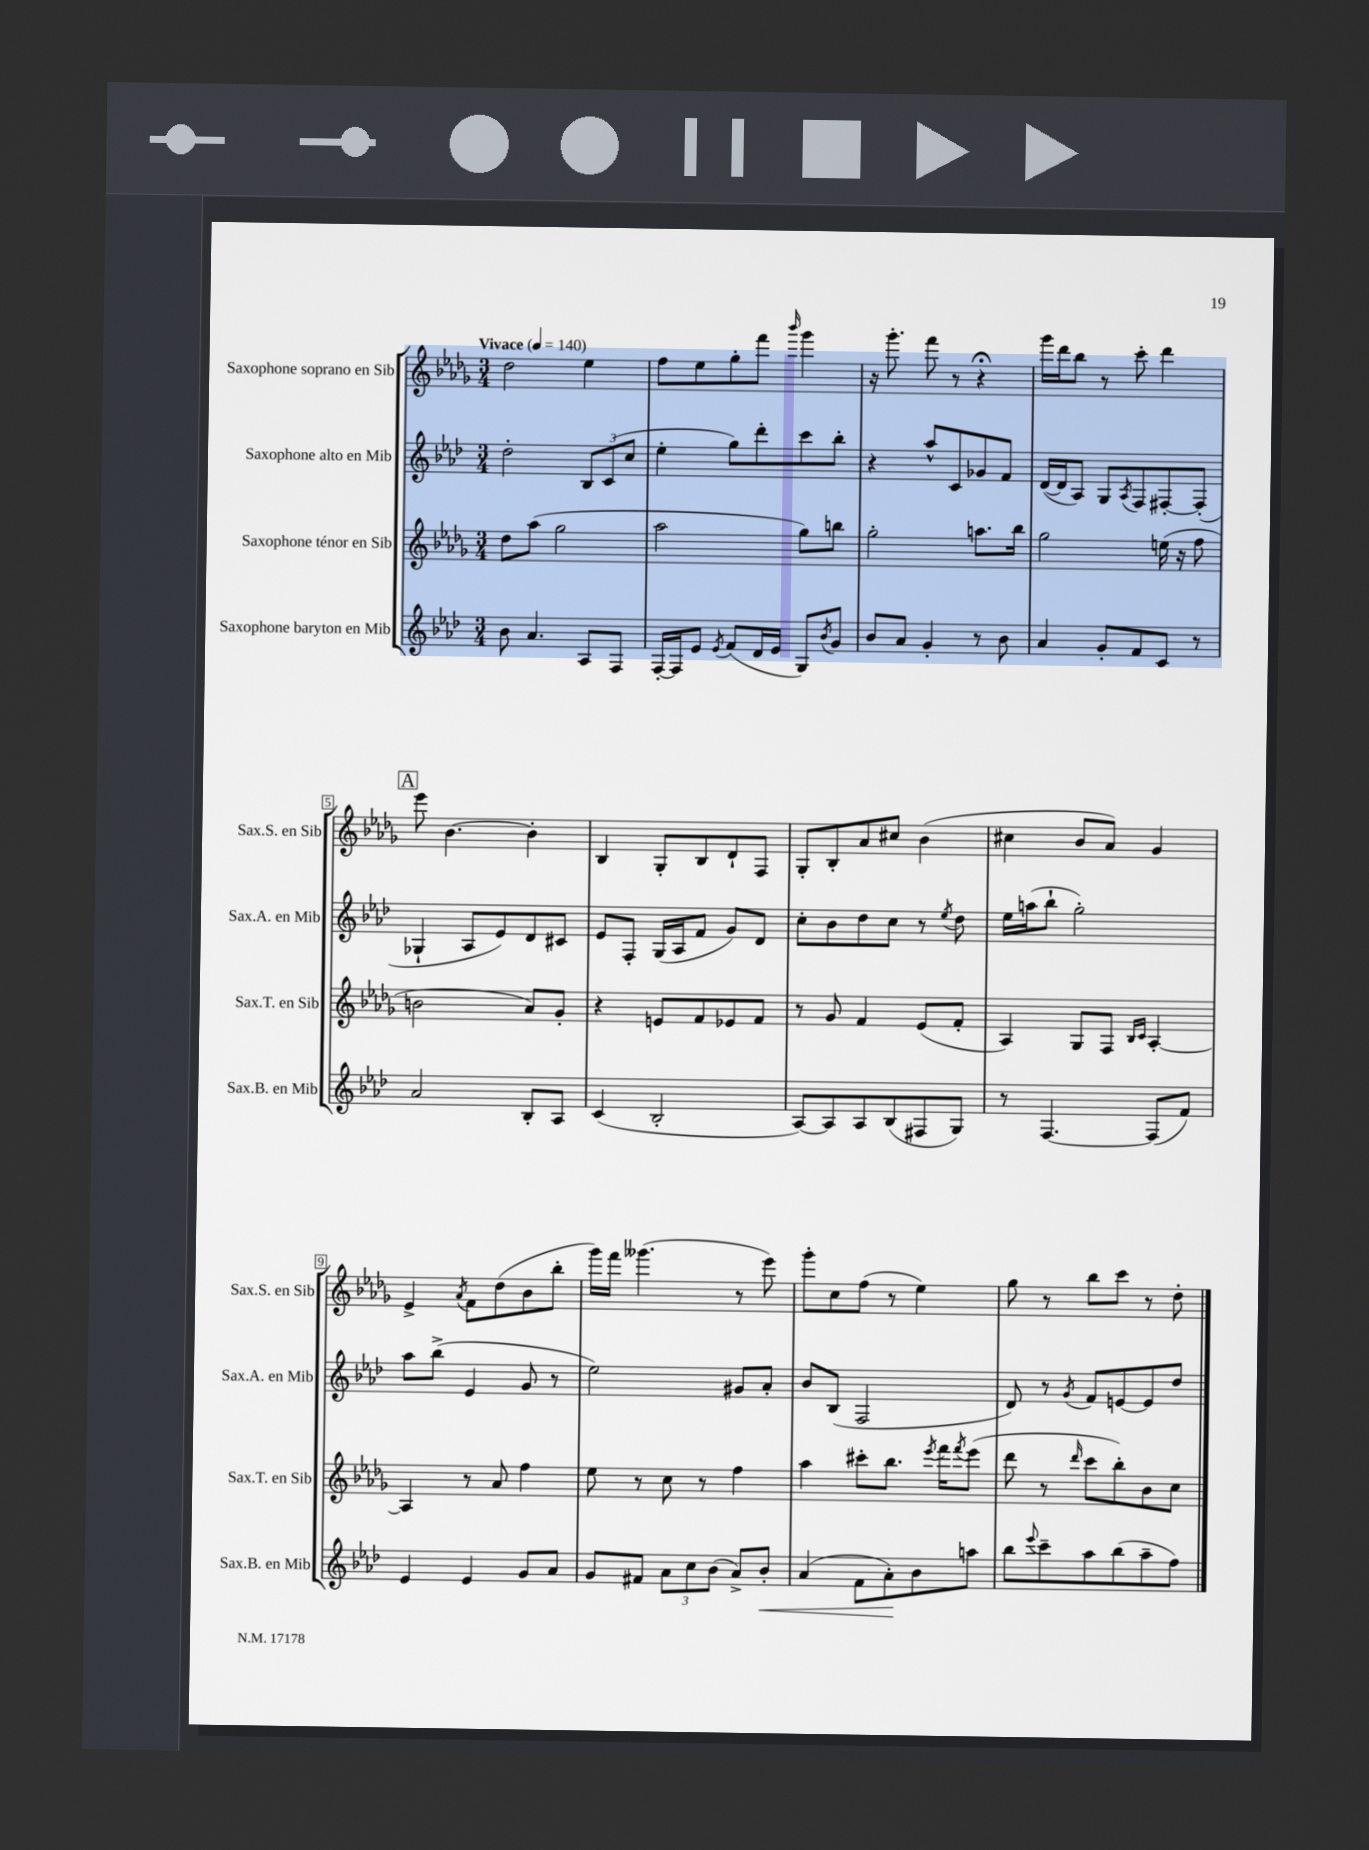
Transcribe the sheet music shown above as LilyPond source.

<<
\new StaffGroup <<
\new Staff = "s0" \with { instrumentName = "Saxophone soprano en Sib" shortInstrumentName = "Sax.S. en Sib" } {
    \clef treble \key des \major \numericTimeSignature \time 3/4 \tempo "Vivace" 4 = 140
    des''2 ees''4 |
    f''8 ees''8 ges''8-. f'''8 \grace { bes'''16 } ges'''4 |
    r16 ges'''8.-. f'''8 r8 r4\fermata |
    ges'''16 des'''16 bes''8 r8 c'''8-. des'''4 |
    \mark \markup { \box "A" } ees'''8 bes'4.~ bes'4-. |
    bes4 ges8-. bes8 des'8-! f8 |
    ges8-. bes8-. aes'8 cis''8 bes'4( |
    cis''4 bes'8 aes'8) ges'4 |
    ees'4-> \acciaccatura { aes'8 } f'8 des''8( bes'8 bes''8-. |
    ges'''16) f'''16 geses'''4.( r8 ees'''8) |
    ges'''8-. c''8 f''8( r8 ees''4) |
    ges''8 r8 bes''8 c'''8 r8 des''8-. \bar "|." |
}
\new Staff = "s1" \with { instrumentName = "Saxophone alto en Mib" shortInstrumentName = "Sax.A. en Mib" } {
    \clef treble \key aes \major \numericTimeSignature \time 3/4
    des''2-. \tuplet 3/2 { bes8 c'8( c''8 } |
    ees''4-. g''8) des'''8-. c'''8 bes''8-. |
    r4 aes''8-^ c'8 ges'8 f'8 |
    des'16~( des'16 aes8) g8 \acciaccatura { aes8 } f8 fis8~-. fis8-.( |
    \mark \markup { \box "A" } ges4-! aes8 ees'8) des'8 cis'8 |
    ees'8 f8-. g16( aes16 f'8 g'8) des'8 |
    c''8-. bes'8 des''8 c''8 r8 \acciaccatura { ees''8 } des''8 |
    ees''16 a''16( bes''8-! g''2-.) |
    aes''8 bes''8->( ees'4 g'8 r8 |
    ees''2) gis'8 aes'8-. |
    bes'8 bes8( f2 |
    des'8) r8 \acciaccatura { g'8 } f'8 e'8~ e'8 des''8 \bar "|." |
}
\new Staff = "s2" \with { instrumentName = "Saxophone ténor en Sib" shortInstrumentName = "Sax.T. en Sib" } {
    \clef treble \key des \major \numericTimeSignature \time 3/4
    des''8 aes''8( ges''2 |
    aes''2 ges''8) b''8 |
    ges''2-. a''8. bes''16 |
    ges''2 e''16( r16 f''8 |
    \mark \markup { \box "A" } b'2 aes'8) ges'8-. |
    r4 e'8 f'8 ees'8 f'8 |
    r8 ges'8 f'4 ees'8( f'8-. |
    aes4) ges8 f8 \grace { bes16 c'16 } aes4~-. |
    aes4 r8 aes'8 f''4 |
    ees''8 r8 c''8 r8 f''4 |
    aes''4 cis'''8-. bes''8. \acciaccatura { ees'''8 } f'''16 \acciaccatura { f'''8 } ees'''8( |
    des'''8 r8 \grace { des'''16 } c'''8 bes''8-.) bes'8 c''8 \bar "|." |
}
\new Staff = "s3" \with { instrumentName = "Saxophone baryton en Mib" shortInstrumentName = "Sax.B. en Mib" } {
    \clef treble \key aes \major \numericTimeSignature \time 3/4
    bes'8 aes'4. aes8 f8 |
    f16~-. f16 ees'8 \acciaccatura { ees'8 } f'8( des'16 ees'16 g8) \acciaccatura { bes'8 } g'8 |
    bes'8 aes'8 g'4-. r8 bes'8 |
    aes'4 g'8-. f'8 c'8 r8 |
    \mark \markup { \box "A" } aes'2 bes8-. aes8 |
    c'4( bes2-. |
    aes8~) aes8 aes8 bes8( fis8 g8) |
    r8 f4.~ f8( f'8) |
    ees'4 ees'4 g'8 aes'8 |
    g'8 fis'8 \tuplet 3/2 { aes'8 c''8 bes'8( } aes'8->) bes'8-.\< |
    aes'4( f'8 aes'8-.\!) bes'8 a''8 |
    bes''8 \appoggiatura { ees'''8 } c'''8-- aes''8 bes''8( aes''8-- f''8) \bar "|." |
}
>>
>>
\layout { \context { \Score \override BarNumber.stencil = #(make-stencil-boxer 0.1 0.3 ly:text-interface::print) } }
